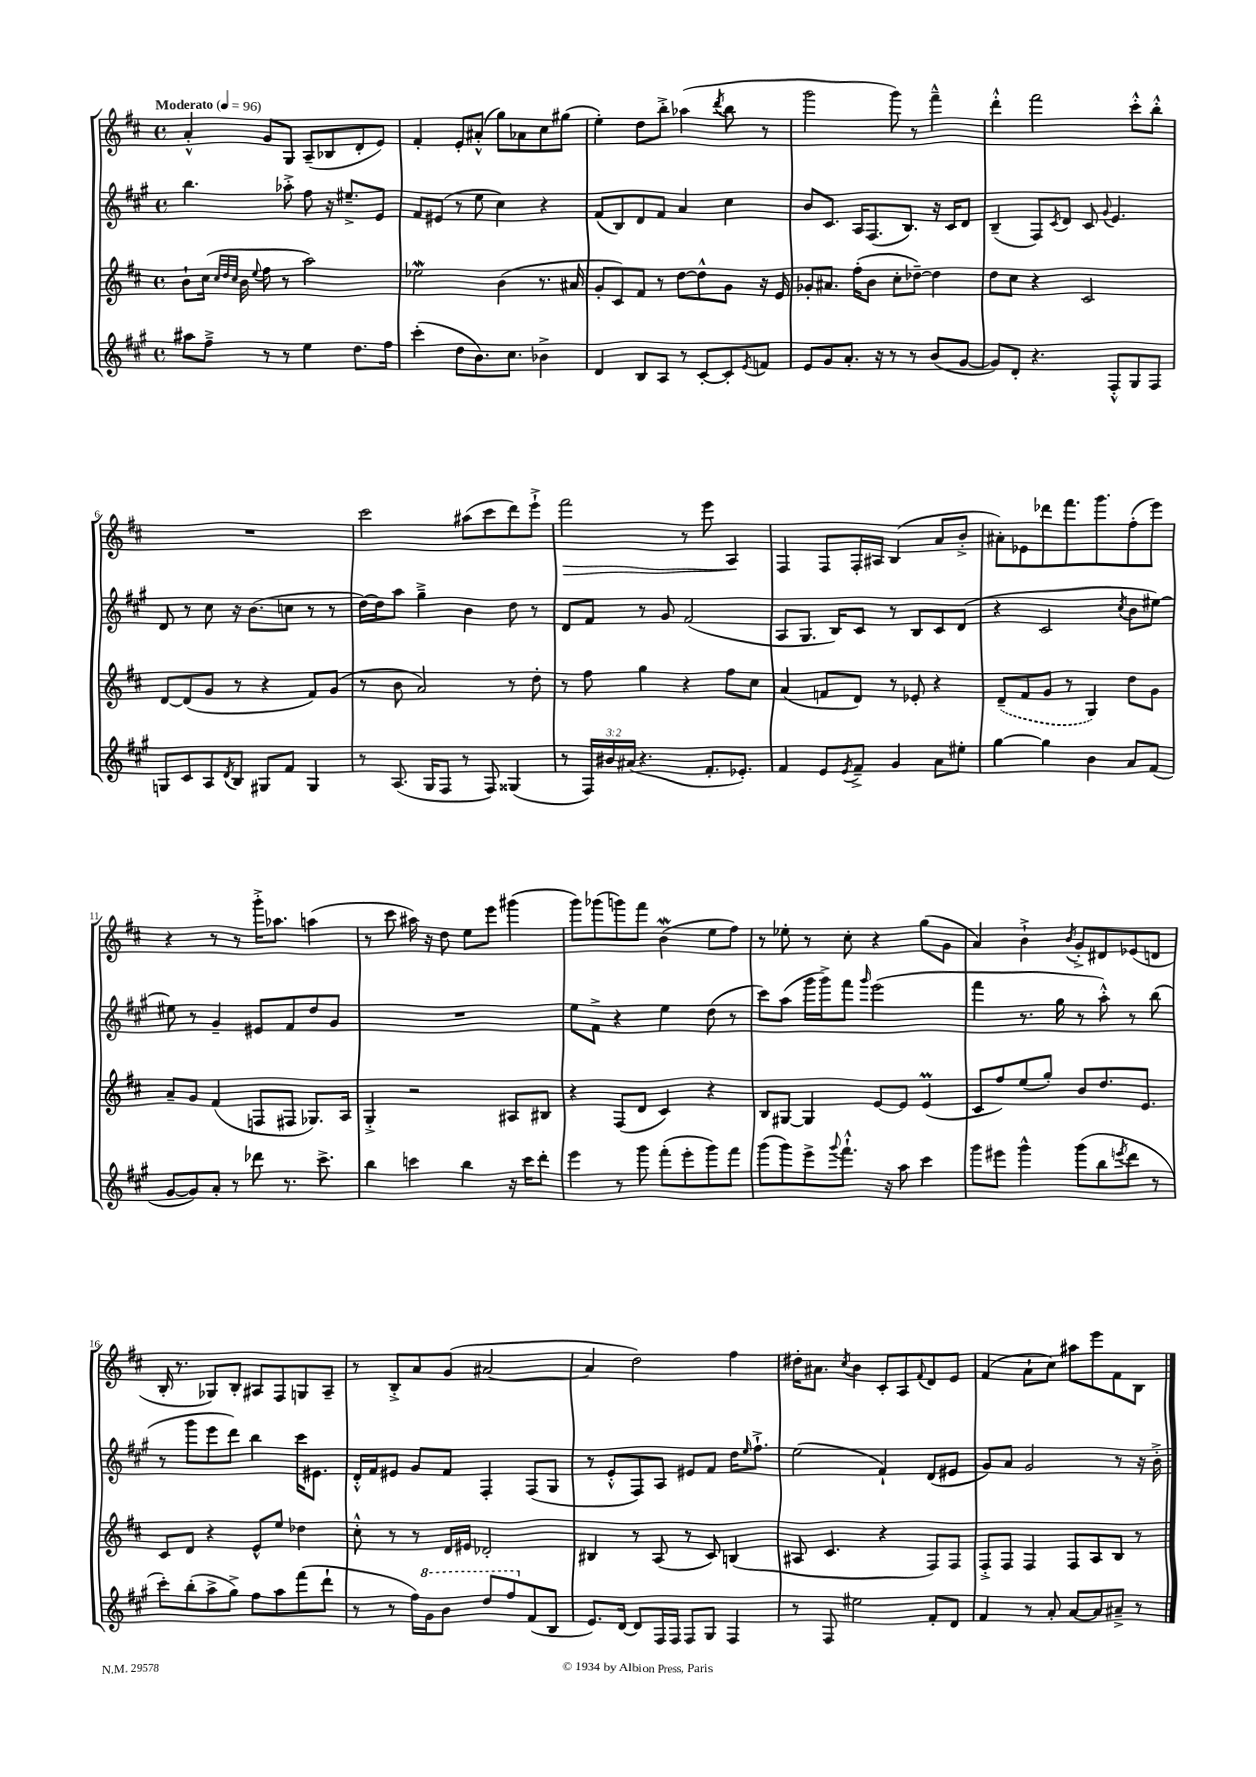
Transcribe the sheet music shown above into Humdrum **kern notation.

**kern	**kern	**kern	**kern	**dynam
*part4	*part3	*part2	*part1	*part1
*staff4	*staff3	*staff2	*staff1	*staff1
*clefG2	*clefG2	*clefG2	*clefG2	*
*k[f#c#g#]	*k[f#c#]	*k[f#c#g#]	*k[f#c#]	*
*M4/4	*M4/4	*M4/4	*M4/4	*
*met(c)	*met(c)	*met(c)	*met(c)	*
*MM96	*MM96	*MM96	*MM96	*
=1	=1	=1	=1	=1
!	!	!	!LO:TX:a:B:t=Moderato	!
8aa#X\L	8b`\L	4.bb\	4a'^^/	.
8ff#~^\J	(16cc#\Jk	.	.	.
.	32qqcc#/LLL	.	.	.
.	32qqdd/	.	.	.
.	32qqcc#/JJJ	.	.	.
.	16b\	.	.	.
.	8qqee/	.	.	.
8r	8ff#\	.	8g/L	.
8r	8r	8aa-X'^\	8G/J	.
4ee\	2aa\)	8ff#\	(8A~/L	.
.	.	16r	8B-X/	.
.	.	8.ee#X~^/L	.	.
8.dd\L	.	.	8d'/	.
.	.	8e/J	8e/J)	.
16ff#\Jk	.	.	.	.
=2	=2	=2	=2	=2
(4ccc#'\	2ee-Xw\	8f#/L	4f#'/	.
.	.	(8e#X/J	.	.
8dd\L	.	8r	8e'/L	.
8.b\)	.	8ee\	(8a#X'^^/J	.
.	(4b\	4cc#\)	8gg\L)	.
8.cc#\J	.	.	.	.
.	.	.	8a-X\	.
4b-X^\	8.r	4r	8cc#\	.
.	.	.	(8gg#X\J	.
.	16a#X/	.	.	.
=3	=3	=3	=3	=3
4d/	8g'/L	(8f#/L	4ee'\)	.
.	8c#/)	8B/)	.	.
8B/L	8f#/J	8d/	8dd\L	.
8A/J	8r	8f#/J	8bb'^\J	.
8r	[8dd\L	4a/	(4aa-X\	.
[8c#'/L	8dd^^\]	.	.	.
.	.	.	8qddd/	.
8c#'/]	8g\J	4cc#\	8bb\	.
8qe/	.	.	.	.
8fn/J	16r	.	8r	.
.	16e/	.	.	.
=4	=4	=4	=4	=4
8e/L	8g-X'/L	8b/L	2ggg\	.
8g#/	8.a#X/J	8.c#/J	.	.
8.a'/J	.	.	.	.
.	(16ff#'\KL	16A/KL	.	.
.	8b\J	(8.F#/	.	.
16r	.	.	.	.
8r	8cc#'\L	.	8ggg\)	.
.	.	8.B/J)	.	.
8r	[8dd-X~\J)	.	8r	.
(8b/L	4dd-\]	16r	4fff#~^^\	.
.	.	16c#/KL	.	.
[8g#/J	.	8d/J	.	.
=5	=5	=5	=5	=5
8g#/L])	8dd\L	(4B~/	4ddd'^^\	.
8d'/J	8cc#\J	.	.	.
4.r	4r	8F#/L)	2fff#\	.
.	.	8qc#/	.	.
.	.	8d/J	.	.
.	2c#/	8c#/	.	.
.	.	8qqg#/	.	.
8F#'^^/L	.	4.e/	.	.
8G#/	.	.	8ccc#'^^\L	.
8F#/J	.	.	8bb'^^\J	.
!!LO:LB:g=z
=6	=6	=6	=6	=6
8Gn/L	[8d/L	8d/	1r	.
8c#/	(8d/]	8r	.	.
8A/	8g/J	8cc#\	.	.
8qd/	.	.	.	.
8B/J	8r	16r	.	.
.	.	(8.b\L	.	.
8G#X/L	4r	.	.	.
8f#/J	.	8ccn\J	.	.
4G#/	8f#/L)	8r	.	.
.	(8g/J	8r	.	.
=7	=7	=7	=7	=7
8r	8r	[16dd\LL)	2ccc#\	.
.	.	16dd\J]	.	.
(8.A/	8b\	8aa\J	.	.
.	2a/)	4gg#~^\	.	.
16G#/KL	.	.	.	.
8F#/J	.	.	.	.
8r	.	4b\	(8aa#X\L	.
8F#/)	.	.	8ccc#\	.
(4G##X/	8r	8dd\	8ddd\)	.
.	8dd'\	8r	8eee`^\J	.
=8	=8	=8	=8	=8
!	!	!	!	!LO:HP:b
8r	8r	8d/L	2fff#\	>
24F#/LL)	8ff#\	8f#/J	.	.
24b#X/	.	.	.	.
(24a#X/JJ	.	.	.	.
4.r	4gg\	8r	.	.
.	.	8g#/	.	.
.	4r	(2f#/	8r	.
8.f#'/L	.	.	8eee\	.
.	8ff#\L	.	4A/	.
8.e-X'/J)	.	.	.	.
.	8cc#\J	.	.	.
.	.	.	.	]
=9	=9	=9	=9	=9
4f#/	(4a/	8A/L	4F#/	.
.	.	8.G#/J	.	.
8e/L	8fn/L	.	8F#/L	.
.	.	16B/KL)	.	.
8qe/	.	.	.	.
8f#~^/J	8d/J)	8c#/J	16F#'/L	.
.	.	.	16A#X/JJ	.
4g#/	8r	8r	(4B/	.
.	8e-X'/	8B/L	.	.
8a\L	4r	8c#/	8a/L	.
8ee#X'\J	.	(8d/J	8b'^/J	.
=10	=10	=10	=10	=10
[4gg#\	(8d~/L	4r	8a#X'\L)	.
.	8f#/	.	8e-X\	.
4gg#\]	8g/J	2c#/	8ddd-X\	.
.	8r	.	8.fff#\	.
4b\	4G/)	.	.	.
.	.	.	8.ggg\	.
.	.	8qcc#/	.	.
8a/L	8dd\L	8b\L	(8ff#'\	.
(8f#/J	8g\J	[8ee#X\J)	8eee\J)	.
!!LO:LB:g=z
=11	=11	=11	=11	=11
[8g#/L	8a~/L	8ee#X\]	4r	.
8g#/])	8g/J	8r	.	.
8a'/J	(4f#/	4g#~/	8r	.
8r	.	.	8r	.
8ddd-X\	8Fn/L	8e#X/L	16ggg'^\KL	.
.	.	.	8.aa-X\J	.
8.r	8F#X/J	8f#/	.	.
.	8.G-X/L)	8dd/	(4aan\	.
8.ccc#^\	.	.	.	.
.	.	8g#/J	.	.
.	16A/Jk	.	.	.
=12	=12	=12	=12	=12
4bb\	4G'^/	1r	8r	.
.	.	.	8ccc#\	.
4cccn\	2r	.	16aa#X\)	.
.	.	.	16r	.
.	.	.	8dd\	.
4bb\	.	.	8ee\L	.
.	.	.	8eee\J	.
16r	8A#X/L	.	(4ggg#X\	.
16ccc\KL	.	.	.	.
8ddd'\J	8B#X/J	.	.	.
=13	=13	=13	=13	=13
4eee\	4r	8ee\L	8ggg\L)	.
.	.	8f#^\J	(8ggg-X\	.
8r	(8F#/L	4r	8gggn\)	.
8ggg#\	8d/J	.	8fff#\J	.
(8fff#'\L	4c#/)	4ee\	(4bW\	.
8eee'\	.	.	.	.
8ggg#\)	4r	(8dd\	8ee\L	.
8fff#\J	.	8r	8ff#\J)	.
=14	=14	=14	=14	=14
(8ggg#\L	8B/L	8ccc#\L)	8r	.
8ggg#\)	[8G#X/J	(8aa\J	8ee-X'\	.
8eee^\	4G#/]	16ggg#\LL	8r	.
.	.	16ggg#^\J)	.	.
8qqggg#/	.	.	.	.
8.fff#`^^\J	.	8fff#\J	8cc#'\	.
.	.	16qqggg#/	.	.
.	[8e/L	(2eee\	4r	.
16r	.	.	.	.
8aa\	8e/J]	.	.	.
4ccc#\	(4eM/	.	(8gg\L	.
.	.	.	8g\J	.
=15	=15	=15	=15	=15
8ggg#\L	8c#/L	4fff#\	4a/)	.
8eee#X\J	8ff#/)	.	.	.
4ggg#^^\	(8ee/	8.r	4b`^\	.
.	8gg'/J)	.	.	.
.	.	16gg#\	.	.
.	.	.	8qb/	.
(8ggg#\L	8b/L	8r	8g'^/L	.
8bb\	8.dd/	8aa'^^\)	8d#X/	.
8qeeen/	.	.	.	.
8ddd\J	.	8r	(8e-X/	.
.	8.e/J	.	.	.
8r	.	(8bb\	8dn/J	.
!!LO:LB:g=z
=16	=16	=16	=16	=16
8ccc#'\L)	8c#/L	8r	16B'/	.
.	.	.	8.r	.
(8bb'\	8d/J	8ggg#\L	.	.
8aa^\	4r	8eee\	8G-X/L)	.
8gg#^\J)	.	8ddd\J)	8B'/J	.
8ff#\L	8e^^/L	4bb\	8A#X/L	.
8aa\	8ee/J	.	8F#/	.
(8fff#\	4dd-X\	16ccc#\KL	8Gn/	.
.	.	8.e#X\J	.	.
8ddd`\J	.	.	8A#~/J	.
=17	=17	=17	=17	=17
8r	8cc#'^^\	16d'^^/LL	8r	.
.	.	16f#/J	.	.
8r	8r	8e#X/J	8B'^/L	.
16ff#\LL)	8r	8g#/L	8a/	.
*8va	*	*	*	*
16gg#\J	.	.	.	.
8bb\J	16d/LL	8f#/J	(8g/J	.
.	16e#X/JJ	.	.	.
8ddd/L	2d-X'/	4F#'/	[2a#X/	.
8fff#/	.	.	.	.
*X8va	*	*	*	*
(8f#/	.	(8F#/L	.	.
8B/J	.	8G#/J	.	.
=18	=18	=18	=18	=18
8.e/L)	4B#X/	8r	4a#/]	.
.	.	8e'^^/L	.	.
[16d/Jk	.	.	.	.
8d/L]	8r	8F#/)	2dd\)	.
16F#/L	(8A/	8A/J	.	.
16F#/JJ	.	.	.	.
8F#/L	8r	8e#X/L	.	.
8G#/J	8c#/)	8f#/J	.	.
4F#/	(4Bn/	16dd\KL	4ff#\	.
.	.	16qqee/	.	.
.	.	8.ff#`^\J	.	.
=19	=19	=19	=19	=19
8r	8A#X/	(2ee\	16dd#X'\KL	.
.	.	.	8.a#X\J	.
8F#/	4.c#/	.	.	.
.	.	.	8qcc#/	.
2ee#X\	.	.	4b\	.
.	4r	4f#`/)	8c#'/L	.
.	.	.	8A/	.
.	.	.	8qqf#/	.
8f#'/L	8F#/L)	(8d/L	8d/	.
8d/J	8F#/J	8e#X/J	8e/J	.
=20	=20	=20	=20	=20
4f#/	8F#'^/L	8g#/L)	(4f#/	.
.	8F#/J	8a/J	.	.
8r	4F#/	2g#/	8a`\L	.
8a'/	.	.	8cc#\J)	.
[8a/L	8F#/L	.	8aa#X\L	.
8a/]	8A/	.	8eee\	.
8a#X~^/J	8B/J	8r	8f#\	.
8r	8r	16r	8B\J	.
.	.	16b'^\	.	.
==	==	==	==	==
*-	*-	*-	*-	*-
